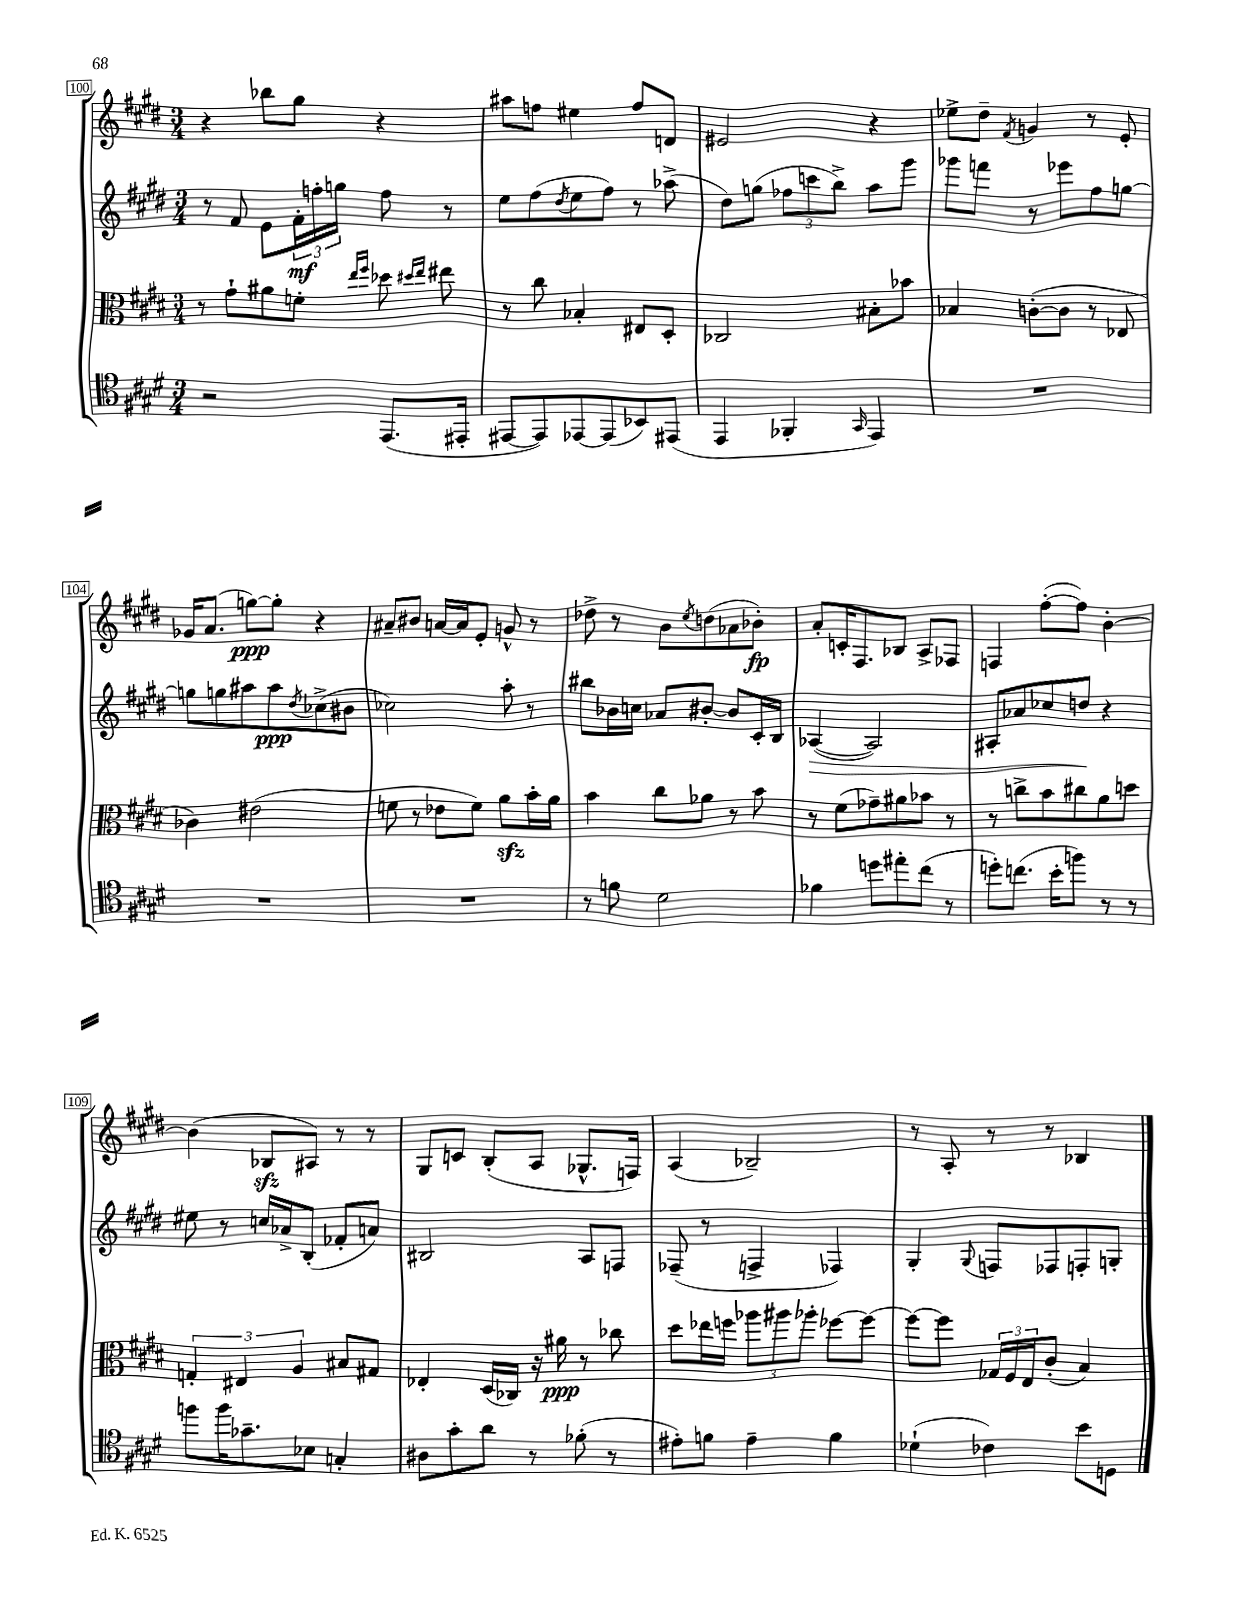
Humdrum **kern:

**kern	**kern	**kern	**kern
*staff4	*staff3	*staff2	*staff1
*clefC4	*clefC3	*clefG2	*clefG2
*k[f#c#g#d#]	*k[f#c#g#d#]	*k[f#c#g#d#]	*k[f#c#g#d#]
*M3/4	*M3/4	*M3/4	*M3/4
2r	8r	8r	4r
.	8g#`	8f#	.
.	8a#	8e	8bb-
.	8f'	24f#'	8gg#
.	.	24ff'	.
.	.	24gg	.
.	16qqee	.	.
.	16qqff#	.	.
(8.EE	8dd-	8ff	4r
.	16qqdd#	.	.
.	16qqee	.	.
.	8ee#	8r	.
16EE#'	.	.	.
=	=	=	=
[8EE#	8r	8ee	8aa#
8EE#])	8cc#	(8ff#	8ff
.	.	8qdd#	.
[8EE-	4B-'	8ee	4ee#
(8EE-]	.	8ff#)	.
8BB-)	8E#	8r	8ff
(8EE#	8D#'	(8aa-^	8d
=	=	=	=
4EE	2C-	8dd#)	2e#
.	.	(8gg	.
4FF-'	.	12ff-	.
.	.	12ccc	.
.	.	12bb^)	.
16qqGG#	.	.	.
4EE)	8B#'	8aa	4r
.	8b-	8ggg#	.
=	=	=	=
2.r	4B-	8ggg-	8ee-^
.	.	8fff	8dd#~
.	.	.	8qf#
.	([8c'	8r	4g
.	8c]	8eee-	.
.	8r	8ff#	8r
.	8E-	[8gg	8e'
=	=	=	=
2.r	4c-)	8gg]	16g-
.	.	.	(8.a
.	.	8gg	.
.	(2e#	8aa#	[8gg)
.	.	8aa#	8gg']
.	.	8qdd#	.
.	.	(8cc-^	4r
.	.	8b#	.
=	=	=	=
2.r	8f	2cc-)	8a#~
.	8r	.	8b#
.	8e-	.	[16a
.	.	.	16a]
.	8f)	.	8e'
.	8a	8aa'	8g^^
.	16b'	8r	8r
.	16a	.	.
=	=	=	=
8r	4b	8bb#	8dd-^
8f	.	16b-	8r
.	.	16cc	.
2d#	8cc#	8a-	8b
.	.	.	8qee
.	8a-	[8b#'	(8dd
.	8r	8b#]	8a-
.	8b	16c#'	8b-')
.	.	16B	.
=	=	=	=
4f-	8r	([4A-	8a'
.	(8f#	.	16c'
.	.	.	8.F#
8dd	8g-~)	2A-])	.
8ee#'	8a#	.	8B-
(8cc#	8b-	.	8A^
8r	8r	.	8F-
=	=	=	=
8dd')	8r	8A#'	4F
(8.cc	8cc^	8a-	.
.	8b	8cc-	([8ff#'
16b'	.	.	.
8ff)	8cc#	8dd	8ff#])
8r	8a	4r	[4b'
8r	8dd	.	.
=	=	=	=
8ff	6G'	8ee#	(4b]
16ff	.	8r	.
.	6E#	.	.
8.g-~	.	.	.
.	.	16cc	8B-
.	.	16a-^	.
.	6A	.	.
8B-	.	(8B'	8A#)
4G'	8B#	8f-'	8r
.	8G#	8a)	8r
=	=	=	=
8A#	4E-'	2B#	8G#
8g#'	.	.	8c
8a	(16D#	.	(8B'
.	16C-)	.	.
8r	16r	.	8A
.	16a#	.	.
(8f-'	8r	8A	8.G-^^
8r	8cc-	8F	.
.	.	.	16F)
=	=	=	=
8e#')	8dd#	(8F-~	(4A
8f	16ee-	8r	.
.	16ff	.	.
4e#~	12aa-	4F^	2B-~)
.	12aa#	.	.
.	12aa-'	.	.
4f	[8ff-	4F-)	.
.	8ff-_	.	.
=	=	=	=
(4d-`	8ff-_	4G#'	8r
.	8ff-]	.	8A'
.	.	8qqG#	.
4c-)	24G-	8F	8r
.	24F#	.	.
.	24E	.	.
.	(8c#'	8F-	8r
8b	4B)	8F'	4B-
8D	.	8G'	.
==	==	==	==
*-	*-	*-	*-
